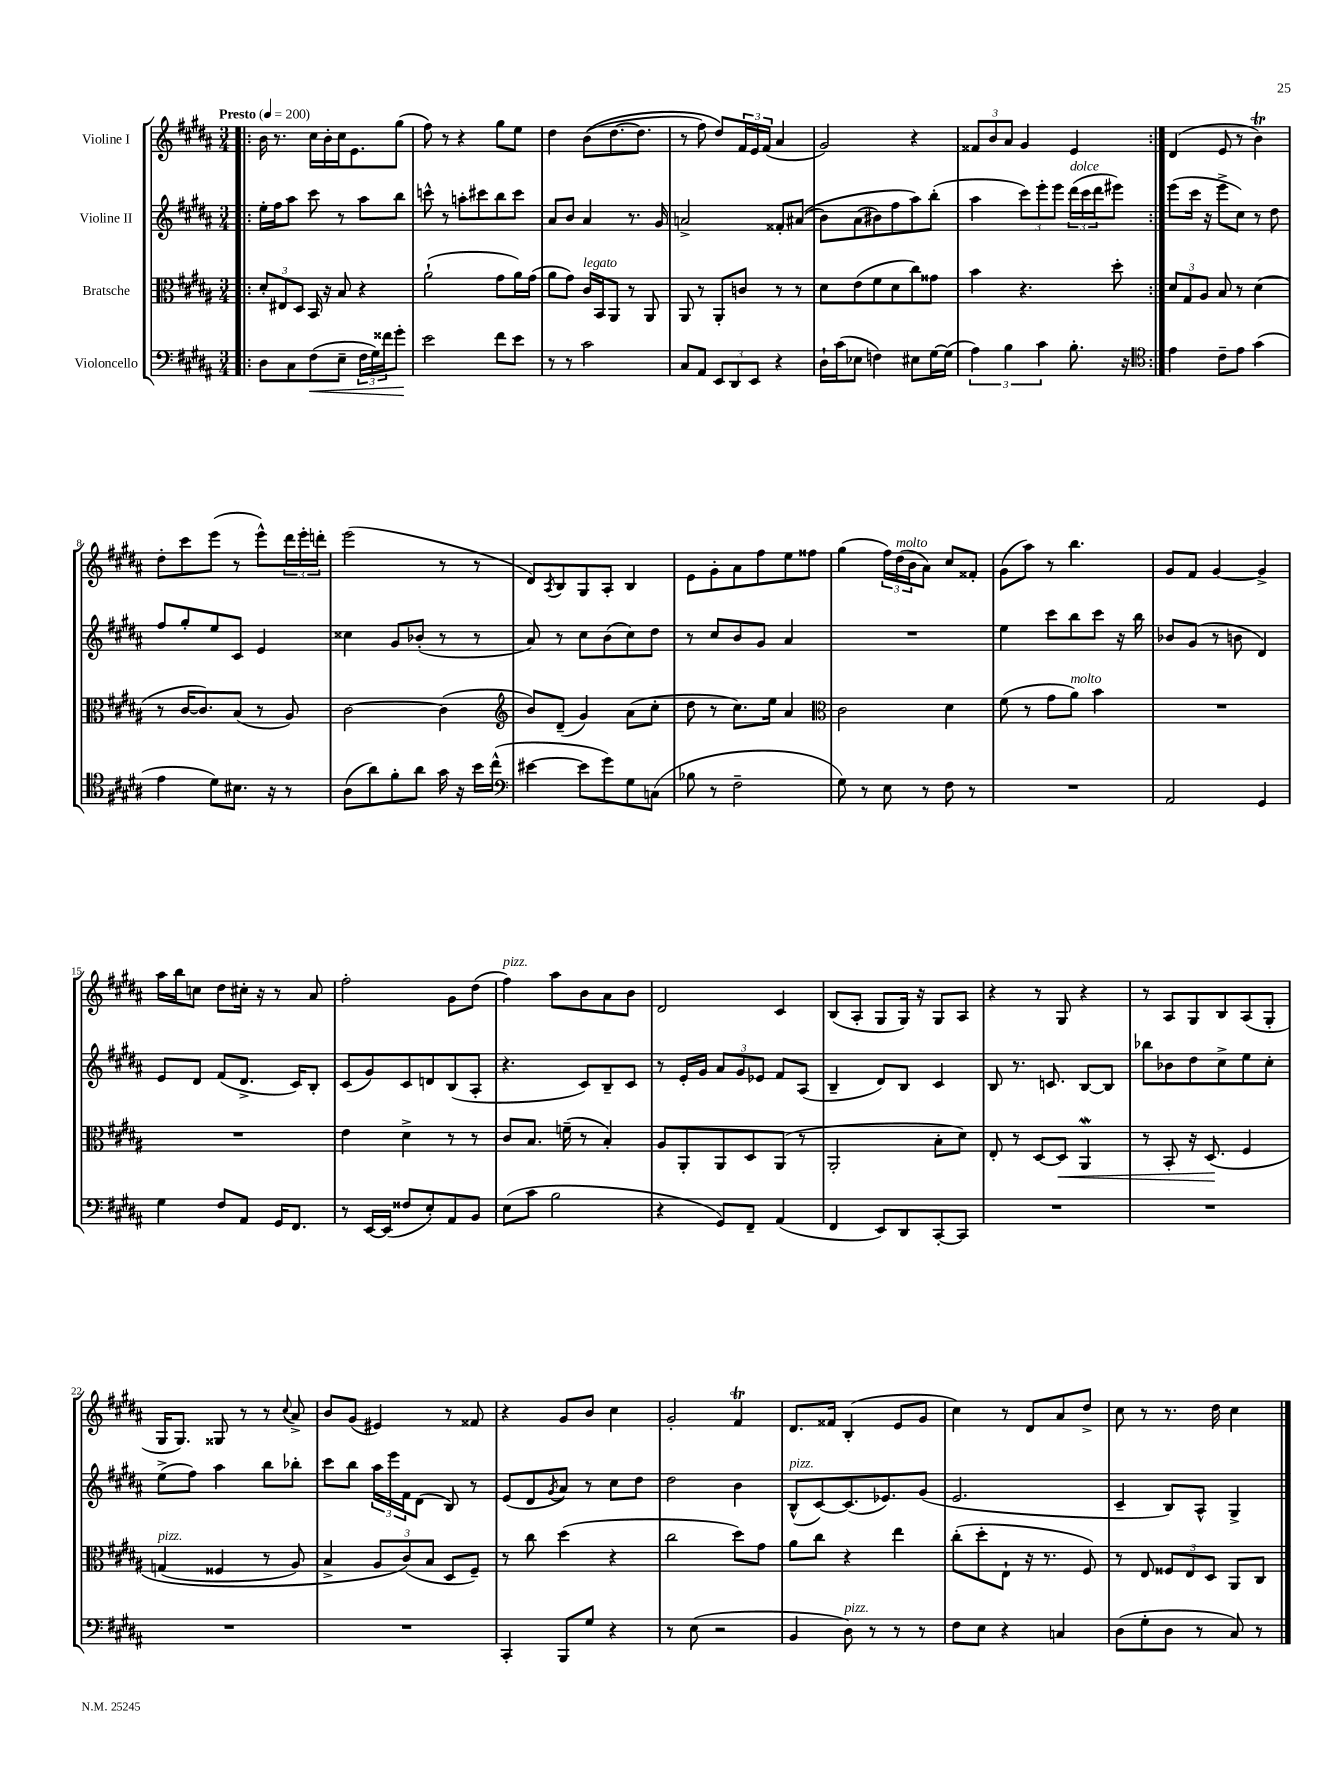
<<
\new StaffGroup <<
\new Staff = "s0" \with { instrumentName = "Violine I" } {
    \clef treble \key b \major \numericTimeSignature \time 3/4 \tempo "Presto" 4 = 200
    \repeat volta 2 { \bar ".|:" b'16 r8. cis''16 b'16-. cis''16 e'8. gis''8( |
    fis''8) r8 r4 gis''8 e''8 |
    dis''4 b'8(\( dis''8.~ dis''8. |
    r8 fis''8) dis''8\) \tuplet 3/2 { fis'16 e'16 fis'16( } ais'4 |
    gis'2) r4 |
    \tuplet 3/2 { fisis'8 b'8 ais'8 } gis'4 e'4 | }
    dis'4( e'8 r8 b'4\trill) |
    dis''8-. cis'''8 e'''8( r8 e'''8-^) \tuplet 3/2 { dis'''16 e'''16-. d'''16-. } |
    e'''2( r8 r8 |
    dis'8) \acciaccatura { ais8 } b8 gis8 ais8-. b4 |
    e'8 gis'8-. ais'8 fis''8 e''8 fisis''8 |
    gis''4( \tuplet 3/2 { fis''16) dis''16^\markup { \italic "molto" }( b'16 } ais'8) cis''8 fisis'8-. |
    gis'8( ais''8) r8 b''4. |
    gis'8 fis'8 gis'4~ gis'4-> |
    ais''16 b''16 c''8 dis''8 cis''16-. r16 r8 ais'8 |
    fis''2-. gis'8 dis''8( |
    fis''4^\markup { \italic "pizz." }) ais''8 b'8 ais'8 b'8 |
    dis'2 cis'4 |
    b8( ais8-. gis8 gis16) r16 gis8 ais8 |
    r4 r8 gis8 r4 |
    r8 ais8 gis8 b8 ais8( gis8-. |
    gis16 gis8.) gisis8 r8 r8 \appoggiatura { cis''8 } ais'8-> |
    b'8 gis'8( eis'4) r8 fisis'8 |
    r4 gis'8 b'8 cis''4 |
    gis'2-. fis'4\trill |
    dis'8. fisis'16 b4-.( e'8 gis'8 |
    cis''4) r8 dis'8 ais'8 dis''8-> |
    cis''8 r8 r8. dis''16 cis''4 \bar "|." |
}
\new Staff = "s1" \with { instrumentName = "Violine II" } {
    \clef treble \key b \major \numericTimeSignature \time 3/4
    \repeat volta 2 { \bar ".|:" e''16-. fis''16 ais''8 cis'''8 r8 ais''8 b''8 |
    c'''8-^ r8 a''8-. cis'''8 b''8 cis'''8 |
    ais'8 b'8 ais'4 r8. gis'16 |
    a'2-> fisis'8-. ais'8(\( |
    b'8) ais'8( bis'8) fis''8 ais''8\) b''8-.( |
    ais''4 \tuplet 3/2 { cis'''8) e'''8-. e'''8 } \tuplet 3/2 { dis'''16^\markup { \italic "dolce" }( cis'''16 dis'''16 } eis'''8) | }
    e'''8( cis'''16 r16 e'''8-> cis''8) r8 dis''8 |
    fis''8 gis''8-. e''8 cis'8 e'4 |
    cisis''4 gis'8 bes'8-.( r8 r8 |
    ais'8) r8 cis''8 b'8( cis''8) dis''8 |
    r8 cis''8 b'8 gis'8 ais'4 |
    R2. |
    e''4 cis'''8 b''8 cis'''8 r16 b''16 |
    bes'8 gis'8( r8 b'8 dis'4) |
    e'8 dis'8 fis'8( dis'8.-> cis'16) b8-. |
    cis'8( gis'8) cis'8 d'8 b8( ais8-. |
    r4. cis'8) b8-- cis'8 |
    r8 e'16-. gis'16 \tuplet 3/2 { ais'8 gis'8 ees'8 } fis'8 ais8( |
    b4-- dis'8) b8 cis'4 |
    b8 r8. c'8. b8~ b8 |
    bes''8 bes'8 dis''8 cis''8-> e''8 cis''8-. |
    e''8->( fis''8) ais''4 b''8 bes''8-. |
    cis'''8 b''8 \tuplet 3/2 { ais''16 e'''16 fis'16 } dis'8( b8) r8 |
    e'8( dis'8 \acciaccatura { gis'8 } ais'8) r8 cis''8 dis''8 |
    dis''2 b'4 |
    b8-^^\markup { \italic "pizz." }( cis'8~) cis'8.( ees'8.) gis'8( |
    e'2. |
    cis'4-- b8) ais8-^ gis4-> \bar "|." |
}
\new Staff = "s2" \with { instrumentName = "Bratsche" } {
    \clef alto \key b \major \numericTimeSignature \time 3/4
    \repeat volta 2 { \bar ".|:" \tuplet 3/2 { dis'8-. eis8 dis8 } b,16 r16 b8 r4 |
    ais'2-!( gis'8 ais'16) gis'16( |
    ais'8 gis'8) cis'16^\markup { \italic "legato" } b,16 ais,8 r8 ais,8 |
    ais,8 r8 ais,8-. c'8 r8 r8 |
    dis'8 e'8( fis'8 dis'8 cis''8) gisis'8 |
    b'4 r4. dis''8-. | }
    \tuplet 3/2 { dis'8 gis8 ais8 } b8 r8 dis'4( |
    r8 cis'16~ cis'8.) b8( r8 ais8) |
    cis'2~ cis'4( |
    \clef treble b'8) dis'8--( gis'4) ais'8( cis''8-. |
    dis''8 r8 cis''8.) e''16 ais'4 |
    \clef alto cis'2 dis'4 |
    fis'8( r8 gis'8 ais'8^\markup { \italic "molto" }) b'4 |
    R2. |
    R2. |
    e'4 dis'4-> r8 r8 |
    cis'8 b8. f'16--( r8 b4-.) |
    ais8 ais,8-. ais,8 dis8 ais,8( r8 |
    ais,2-. b8-. dis'8) |
    e8-. r8 dis8~ dis8\< ais,4\mordent |
    r8 b,8-. r16 dis8.\!\( fis4 |
    g4^\markup { \italic "pizz." }( fisis4 r8 ais8) |
    b4-> \tuplet 3/2 { ais8 cis'8(\) b8 } dis8 fis8--) |
    r8 cis''8 dis''4( r4 |
    cis''2 dis''8) gis'8 |
    ais'8 cis''8 r4 e''4 |
    cis''8-.( dis''8-. e8-! r16 r8. fis8) |
    r8 e8 \tuplet 3/2 { fisis8 e8 dis8 } ais,8 cis8 \bar "|." |
}
\new Staff = "s3" \with { instrumentName = "Violoncello" } {
    \clef bass \key b \major \numericTimeSignature \time 3/4
    \repeat volta 2 { \bar ".|:" dis8 cis8 fis8\<( e8-- \tuplet 3/2 { fis16 gis16) fisis'16 } gis'8-.\! |
    e'2 fis'8 e'8 |
    r8 r8 cis'2 |
    cis8 ais,8 \tuplet 3/2 { e,8 dis,8 e,8 } r4 |
    dis16-! cis'16( ees8 f4) eis8 gis16~ gis16( |
    \tuplet 3/2 { ais4) b4 cis'4 } b8.-. r16 | }
    \clef tenor e'4 cis'8-- e'8 gis'4( |
    e'4 dis'8) bis8. r16 r8 |
    ais8( ais'8) fis'8-. ais'8 gis'16 r16 b'16 cis''16-^( |
    \clef bass eis'4~ eis'8 gis'8) gis8 c8( |
    bes8 r8 fis2-- |
    gis8) r8 e8 r8 fis8 r8 |
    R2. |
    ais,2 gis,4 |
    gis4 fis8 ais,8 gis,16 fis,8. |
    r8 e,16~ e,16( fisis8 e8-.) ais,8 b,8 |
    e8( cis'8 b2 |
    r4 gis,8) fis,8-- ais,4( |
    fis,4 e,8) dis,8 cis,8~-. cis,8 |
    R2. |
    R2. |
    R2. |
    R2. |
    cis,4-. b,,8 gis8 r4 |
    r8 e8( r2 |
    b,4 dis8^\markup { \italic "pizz." }) r8 r8 r8 |
    fis8 e8 r4 c4 |
    dis8( gis8-. dis8 r8 cis8) r8 \bar "|." |
}
>>
>>
